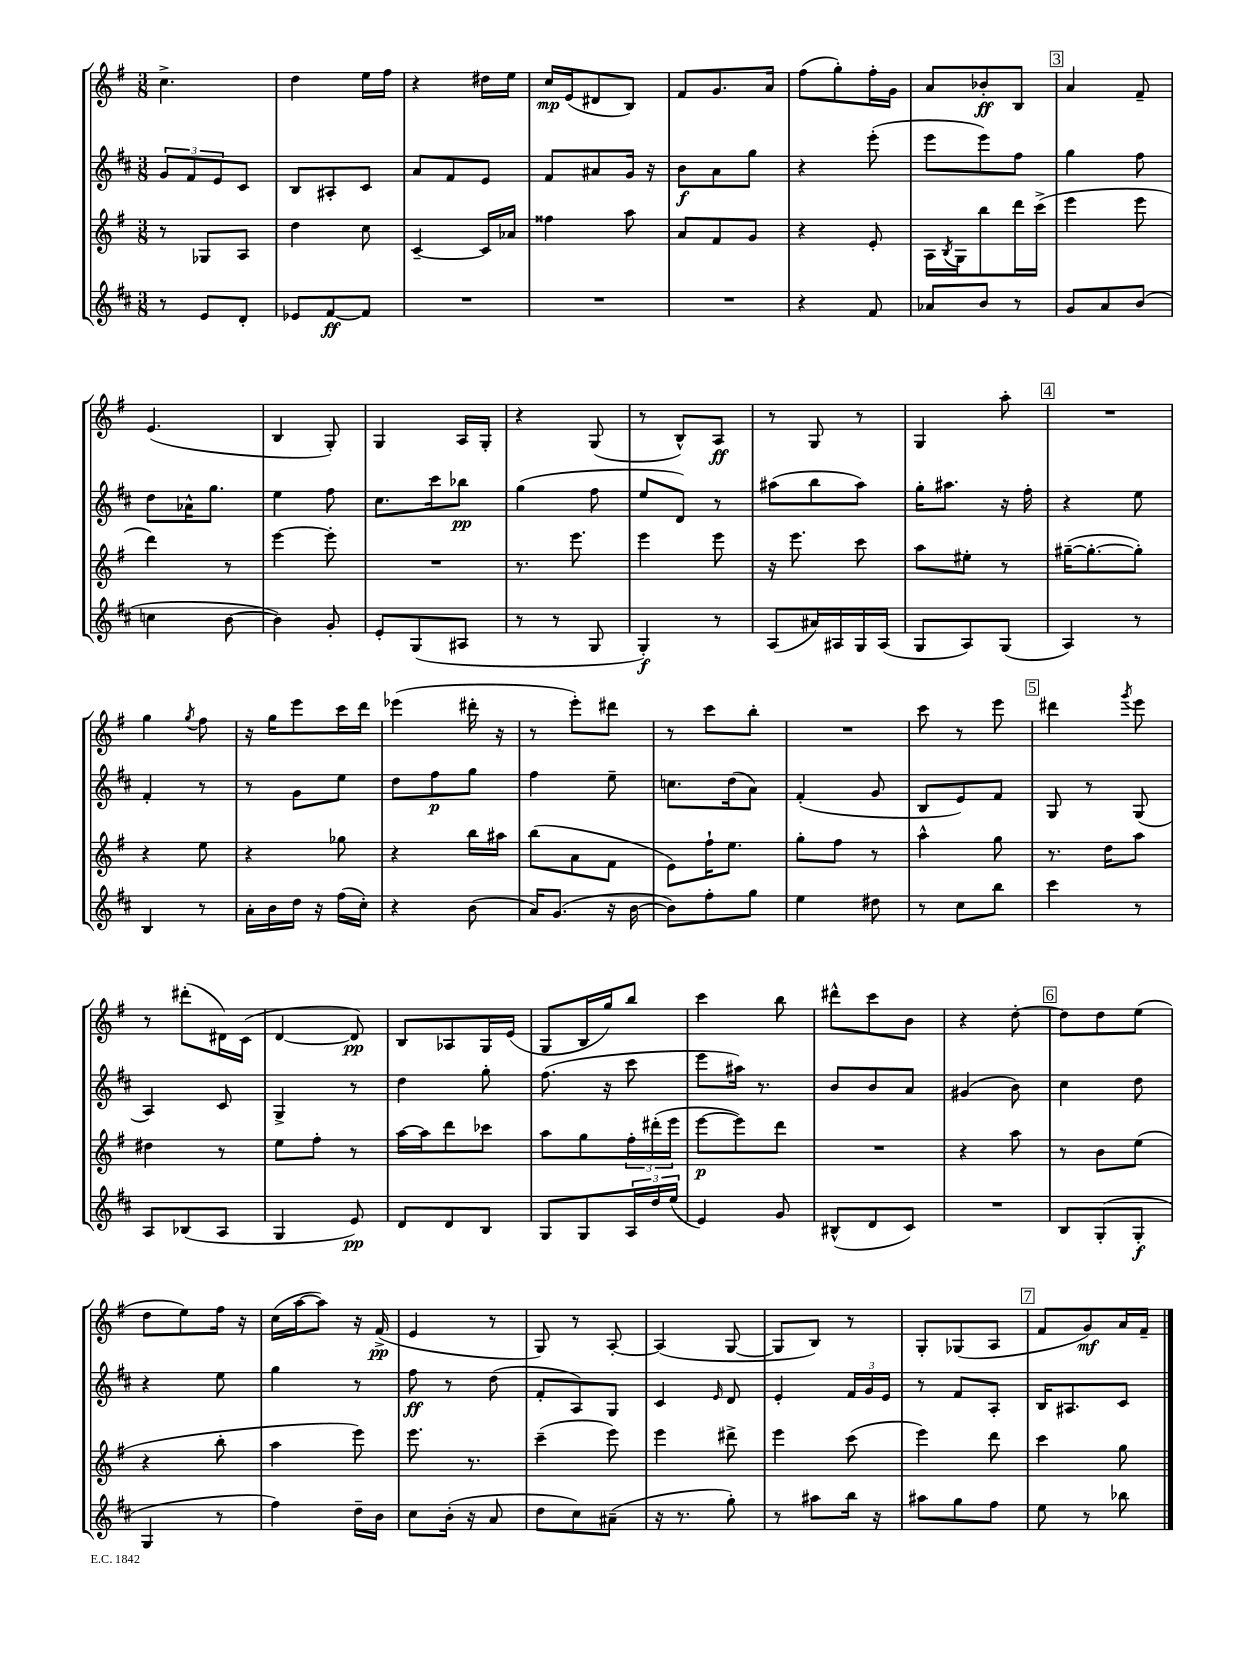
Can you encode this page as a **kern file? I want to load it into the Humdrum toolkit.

**kern	**dynam	**kern	**dynam	**kern	**dynam	**kern	**dynam
*part4	*part4	*part3	*part3	*part2	*part2	*part1	*part1
*staff4	*staff4	*staff3	*staff3	*staff2	*staff2	*staff1	*staff1
*clefG2	*	*clefG2	*	*clefG2	*	*clefG2	*
*k[f#c#]	*	*k[f#]	*	*k[f#c#]	*	*k[f#]	*
*M3/8	*	*M3/8	*	*M3/8	*	*M3/8	*
=127	=127	=127	=127	=127	=127	=127	=127
8r	.	8r	.	12g/L	.	4.cc^\	.
.	.	.	.	12f#/	.	.	.
8e/L	.	8G-X/L	.	.	.	.	.
.	.	.	.	12e/	.	.	.
8d'/J	.	8A/J	.	8c#/J	.	.	.
=128	=128	=128	=128	=128	=128	=128	=128
8e-X/L	.	4dd\	.	8B/L	.	4dd\	.
[8f#/	ff	.	.	8A#X'/	.	.	.
8f#/J]	.	8cc\	.	8c#/J	.	16ee\LL	.
.	.	.	.	.	.	16ff#\JJ	.
=129	=129	=129	=129	=129	=129	=129	=129
4.r	.	[4c~/	.	8a/L	.	4r	.
.	.	.	.	8f#/	.	.	.
.	.	16c/LL]	.	8e/J	.	16dd#X\LL	.
.	.	16a-X/JJ	.	.	.	16ee\JJ	.
=130	=130	=130	=130	=130	=130	=130	=130
4.r	.	4ff##X\	.	8f#/L	.	16cc/LL	mp
.	.	.	.	.	.	(16e/J	.
.	.	.	.	8a#X/	.	8d#X/	.
.	.	8aa\	.	16g/Jk	.	8B/J)	.
.	.	.	.	16r	.	.	.
=131	=131	=131	=131	=131	=131	=131	=131
4.r	.	8a/L	.	8b\L	f	8f#/L	.
.	.	8f#/	.	8a\	.	8.g/	.
.	.	8g/J	.	8gg\J	.	.	.
.	.	.	.	.	.	16a/Jk	.
=132	=132	=132	=132	=132	=132	=132	=132
4r	.	4r	.	4r	.	(8ff#\L	.
.	.	.	.	.	.	8gg'\)	.
8f#/	.	8e'/	.	(8eee'\	.	16ff#'\L	.
.	.	.	.	.	.	16g\JJ	.
=133	=133	=133	=133	=133	=133	=133	=133
8a-X/L	.	16A\LL	.	8eee\L	.	8a/L	.
.	.	8qB/	.	.	.	.	.
.	.	16G\J	.	.	.	.	.
8b/J	.	8bb\	.	8eee\)	.	8b-X'/	ff
8r	.	16ddd\L	.	8ff#\J	.	8B/J	.
.	.	(16ccc^\JJ	.	.	.	.	.
!!LO:REH:place=s1:t=3
=134	=134	=134	=134	=134	=134	=134	=134
8g/L	.	4eee\	.	4gg\	.	4a/	.
8a/	.	.	.	.	.	.	.
(8b/J	.	8eee\	.	8ff#\	.	8f#~/	.
!!LO:LB:g=z
=135	=135	=135	=135	=135	=135	=135	=135
4ccn\	.	4ddd\)	.	8dd\L	.	(4.e/	.
.	.	.	.	16a-X^^\K	.	.	.
.	.	.	.	8.gg\J	.	.	.
[8b\	.	8r	.	.	.	.	.
=136	=136	=136	=136	=136	=136	=136	=136
4b\])	.	[4eee\	.	4ee\	.	4B/	.
8g'/	.	8eee'\]	.	8ff#\	.	8G'/)	.
=137	=137	=137	=137	=137	=137	=137	=137
8e'/L	.	4.r	.	8.cc#\L	.	4G/	.
(8G/	.	.	.	.	.	.	.
.	.	.	.	16ccc#\k	.	.	.
8A#X/J	.	.	.	8bb-X\J	pp	16A/LL	.
.	.	.	.	.	.	16G'/JJ	.
=138	=138	=138	=138	=138	=138	=138	=138
8r	.	8.r	.	(4gg\	.	4r	.
8r	.	.	.	.	.	.	.
.	.	8.eee\	.	.	.	.	.
8G/	.	.	.	8ff#\	.	(8G/	.
=139	=139	=139	=139	=139	=139	=139	=139
4G'/)	f	4eee\	.	8ee/L	.	8r	.
.	.	.	.	8d/J)	.	8B^^/L)	.
8r	.	8eee\	.	8r	.	8A/J	ff
=140	=140	=140	=140	=140	=140	=140	=140
(8A/L	.	16r	.	(8aa#X\L	.	8r	.
.	.	8.eee\	.	.	.	.	.
16a#X/L)	.	.	.	8bb\	.	8G/	.
16A#X/	.	.	.	.	.	.	.
16G/	.	8ccc\	.	8aa#\J)	.	8r	.
(16A#/JJ	.	.	.	.	.	.	.
=141	=141	=141	=141	=141	=141	=141	=141
8G/L	.	8aa\L	.	16gg'\KL	.	4G/	.
.	.	.	.	8.aa#X\J	.	.	.
8A/)	.	8ee#X'\J	.	.	.	.	.
(8G/J	.	8r	.	16r	.	8aa'\	.
.	.	.	.	16ff#'\	.	.	.
!!LO:REH:place=s1:t=4
=142	=142	=142	=142	=142	=142	=142	=142
4A/)	.	([16gg#X~\KL	.	4r	.	4.r	.
.	.	8.gg#'\_	.	.	.	.	.
8r	.	8gg#'\J])	.	8ee\	.	.	.
!!LO:LB:g=z
=143	=143	=143	=143	=143	=143	=143	=143
4B/	.	4r	.	4f#'/	.	4gg\	.
.	.	.	.	.	.	8qgg/	.
8r	.	8ee\	.	8r	.	8ff#\	.
=144	=144	=144	=144	=144	=144	=144	=144
16a'\LL	.	4r	.	8r	.	16r	.
16b\	.	.	.	.	.	16gg\KL	.
16dd\JJ	.	.	.	8g\L	.	8eee\	.
16r	.	.	.	.	.	.	.
(16ff#\LL	.	8gg-X\	.	8ee\J	.	16ccc\L	.
16cc#'\JJ)	.	.	.	.	.	16ddd\JJ	.
=145	=145	=145	=145	=145	=145	=145	=145
4r	.	4r	.	8dd\L	.	(4eee-X\	.
.	.	.	.	8ff#\	p	.	.
(8b\	.	16bb\LL	.	8gg\J	.	16ddd#X'\	.
.	.	16aa#X\JJ	.	.	.	16r	.
=146	=146	=146	=146	=146	=146	=146	=146
16a/KL)	.	(8bb\L	.	4ff#\	.	8r	.
(8.g/J	.	.	.	.	.	.	.
.	.	8a\	.	.	.	8eee'\L)	.
16r	.	8f#\J	.	8ee~\	.	8ddd#X\J	.
[16b\	.	.	.	.	.	.	.
=147	=147	=147	=147	=147	=147	=147	=147
8b\L])	.	8e\L)	.	8.ccn\L	.	8r	.
8ff#'\	.	16ff#`\K	.	.	.	8ccc\L	.
.	.	8.ee\J	.	(16dd\k	.	.	.
8gg\J	.	.	.	8a\J)	.	8bb'\J	.
=148	=148	=148	=148	=148	=148	=148	=148
4ee\	.	8gg'\L	.	(4f#'/	.	4.r	.
.	.	8ff#\J	.	.	.	.	.
8dd#X\	.	8r	.	8g/	.	.	.
=149	=149	=149	=149	=149	=149	=149	=149
8r	.	4aa^^\	.	8B/L	.	8ccc\	.
8cc#\L	.	.	.	8e/)	.	8r	.
8bb\J	.	8gg\	.	8f#/J	.	8eee\	.
!!LO:REH:place=s1:t=5
=150	=150	=150	=150	=150	=150	=150	=150
4ccc#\	.	8.r	.	8G/	.	4ddd#X\	.
.	.	.	.	8r	.	.	.
.	.	16dd\KL	.	.	.	.	.
.	.	.	.	.	.	8qggg/	.
8r	.	8aa\J	.	(8G/	.	8eee\	.
!!LO:LB:g=z
=151	=151	=151	=151	=151	=151	=151	=151
8A/L	.	4dd#X\	.	4A/)	.	8r	.
(8B-X/	.	.	.	.	.	(8ddd#X'\L	.
8A/J	.	8r	.	8c#/	.	16d#X\L)	.
.	.	.	.	.	.	(16c\JJ	.
=152	=152	=152	=152	=152	=152	=152	=152
4G/	.	8ee\L	.	4G^/	.	[4d/	.
.	.	8ff#'\J	.	.	.	.	.
8e/)	pp	8r	.	8r	.	8d/])	pp
=153	=153	=153	=153	=153	=153	=153	=153
8d/L	.	[16aa\LL	.	4dd\	.	8B/L	.
.	.	16aa\J]	.	.	.	.	.
8d/	.	8ddd\	.	.	.	8A-X/	.
8B/J	.	8ccc-X\J	.	8gg'\	.	16G/L	.
.	.	.	.	.	.	(16e/JJ	.
=154	=154	=154	=154	=154	=154	=154	=154
8G/L	.	8aa\L	.	(8.ff#\	.	8G/L	.
8G/	.	8gg\	.	.	.	16B/L	.
.	.	.	.	16r	.	16gg/J)	.
24A/L	.	24ff#'\L	.	8ccc#\	.	8bb/J	.
24dd/	.	(24ddd#X'\	.	.	.	.	.
(24ee/JJ	.	24eee\JJ	.	.	.	.	.
=155	=155	=155	=155	=155	=155	=155	=155
4e/)	.	[8eee\L	p	8eee\L	.	4ccc\	.
.	.	8eee\])	.	16aa#X\Jk)	.	.	.
.	.	.	.	8.r	.	.	.
8g/	.	8ddd\J	.	.	.	8bb\	.
=156	=156	=156	=156	=156	=156	=156	=156
(8B#X^^/L	.	4.r	.	8b/L	.	8ddd#X^^\L	.
8d/	.	.	.	8b/	.	8ccc\	.
8c#/J)	.	.	.	8a/J	.	8b\J	.
=157	=157	=157	=157	=157	=157	=157	=157
4.r	.	4r	.	(4g#X/	.	4r	.
.	.	8aa\	.	8b\)	.	[8dd'\	.
!!LO:REH:place=s1:t=6
=158	=158	=158	=158	=158	=158	=158	=158
8B/L	.	8r	.	4cc#\	.	8dd\L]	.
(8G'/	.	8b\L	.	.	.	8dd\	.
8G'/J	f	(8ee\J	.	8dd\	.	(8ee\J	.
!!LO:LB:g=z
=159	=159	=159	=159	=159	=159	=159	=159
4G/	.	4r	.	4r	.	8dd\L	.
.	.	.	.	.	.	8ee\)	.
8r	.	8bb'\	.	8ee\	.	16ff#\Jk	.
.	.	.	.	.	.	16r	.
=160	=160	=160	=160	=160	=160	=160	=160
4ff#\)	.	4aa\	.	4gg\	.	(16cc\LL	.
.	.	.	.	.	.	[16aa\J	.
.	.	.	.	.	.	8aa\J])	.
16dd~\LL	.	8eee\)	.	8r	.	16r	.
16b\JJ	.	.	.	.	.	(16f#^/	pp
=161	=161	=161	=161	=161	=161	=161	=161
8cc#\L	.	8.eee\	.	8ff#\	ff	4e/	.
(16b'\Jk	.	.	.	8r	.	.	.
16r	.	8.r	.	.	.	.	.
8a/	.	.	.	(8dd\	.	8r	.
=162	=162	=162	=162	=162	=162	=162	=162
8dd\L	.	(4ccc~\	.	8f#'/L	.	8G/)	.
8cc#\)	.	.	.	8A/)	.	8r	.
(8a#X~\J	.	8eee\)	.	8G/J	.	[8A'/	.
=163	=163	=163	=163	=163	=163	=163	=163
16r	.	4eee\	.	4c#/	.	(4A/]	.
8.r	.	.	.	.	.	.	.
.	.	.	.	16qqe/	.	.	.
8gg'\)	.	8ddd#X^\	.	8d/	.	[8G/	.
=164	=164	=164	=164	=164	=164	=164	=164
8r	.	4eee\	.	4e'/	.	8G/L]	.
8aa#X\L	.	.	.	.	.	8B/J)	.
16bb\Jk	.	(8ccc\	.	24f#/LL	.	8r	.
.	.	.	.	24g/	.	.	.
16r	.	.	.	.	.	.	.
.	.	.	.	24e/JJ	.	.	.
=165	=165	=165	=165	=165	=165	=165	=165
8aa#X\L	.	4eee\)	.	8r	.	8G'/L	.
8gg\	.	.	.	8f#/L	.	(8G-X/	.
8ff#\J	.	8ddd\	.	8A'/J	.	8A/J	.
!!LO:REH:place=s1:t=7
=166	=166	=166	=166	=166	=166	=166	=166
8ee\	.	4ccc\	.	16B/KL	.	8f#/L	.
.	.	.	.	8.A#X/	.	.	.
8r	.	.	.	.	.	8g/)	mf
8bb-X\	.	8gg\	.	8c#/J	.	16a/L	.
.	.	.	.	.	.	16f#~/JJ	.
==	==	==	==	==	==	==	==
*-	*-	*-	*-	*-	*-	*-	*-
